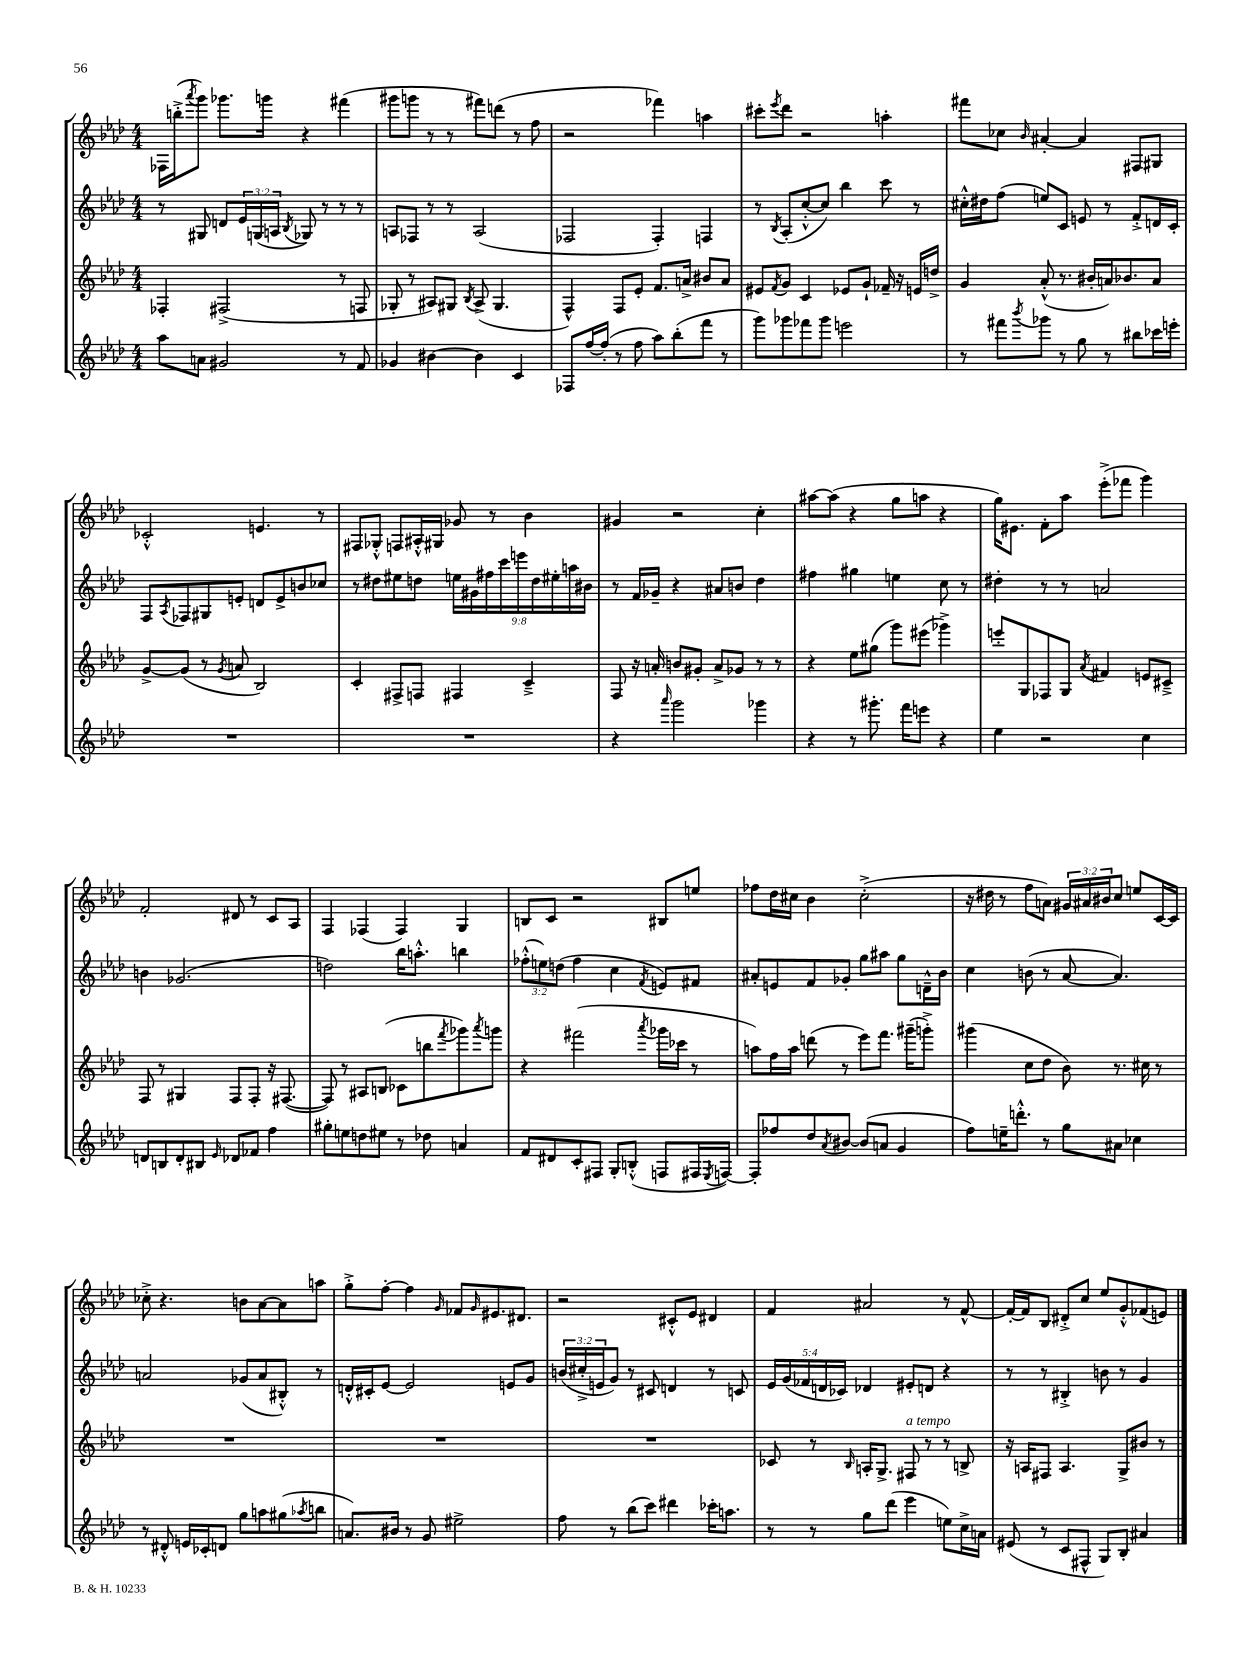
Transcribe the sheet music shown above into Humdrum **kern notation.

**kern	**kern	**kern	**kern
*staff4	*staff3	*staff2	*staff1
*clefG2	*clefG2	*clefG2	*clefG2
*k[b-e-a-d-]	*k[b-e-a-d-]	*k[b-e-a-d-]	*k[b-e-a-d-]
*M4/4	*M4/4	*M4/4	*M4/4
8aa-	4F-'	8r	16F-
.	.	.	(16bb'^
.	.	.	8qaaa-
8a	.	8G#	8ggg)
2g#	(2F#^	8d	8.ggg-
.	.	24e-	.
.	.	(24G	.
.	.	.	16ggg
.	.	24A	.
.	.	8qB-	.
.	.	8G-)	4r
.	.	8r	.
8r	8r	8r	(4fff#
8f	8F	8r	.
=	=	=	=
4g-	8G-'	8A	8ggg#
.	8r	8F-	8ggg
[4b#	8A#)	8r	8r
.	8G#	8r	8r
.	8qB-	.	.
4b#]	(8A#^	(2A	8fff#)
.	4.G#	.	(8ddd
4c	.	.	8r
.	.	.	8ff
=	=	=	=
8F-	4F^^)	2F-	2r
[16ff	.	.	.
(16ff']	.	.	.
8r	8F	.	.
8ff	8e-'	.	.
8aa-)	8.f	4F-')	4fff-)
(8bb-'	.	.	.
.	16a^	.	.
8fff	8b#	4F	4aa
8r	8a	.	.
=	=	=	=
8ggg)	8e#	8r	8ccc#'
.	8qf	8qB-	8qeee-
8ggg-	8g	(8A-'	8ddd-
8fff-	4c	[8cc'^^	2r
8ggg-	.	8cc])	.
2eee	8e-	4bb-	.
.	8g`	.	.
.	16f-~	8ccc	4aa'
.	16r	.	.
.	16e	8r	.
.	16dd^	.	.
=	=	=	=
8r	4g	16cc#'^^	8fff#
.	.	16dd#	.
8fff#	.	(8ff	8cc-
8qbbb-	.	.	16qqb-
8ggg-	(8a-'^^	8ee)	[4a#'
8r	8.r	8c	.
8gg	.	8e	4a#]
.	16b#'	.	.
8r	16a)	8r	.
.	8.b-	.	.
8bb#	.	8f'^	8F#
16ccc-	8a	16d	8G#
16eee'	.	16c'	.
=	=	=	=
1r	[8g^	8F	2c-'^^
.	.	8qA-	.
.	(8g]	8F-	.
.	8r	8G#	.
.	8qg	.	.
.	8a	8e'	.
.	2B-)	8d	4.e
.	.	8e^	.
.	.	8b	.
.	.	8cc-	8r
=	=	=	=
1r	4c'	8r	8F#
.	.	8dd#	8G-'^^
.	8F#^	8ee#	8F
.	8F	8dd	16A#'^^
.	.	.	16G#
.	4F#	18ee	8g-
.	.	18g#	.
.	.	18ff#	.
.	.	.	8r
.	.	18ccc	.
.	.	18eee	.
.	4c~^	.	4b-
.	.	18dd	.
.	.	18ee#'	.
.	.	18aa	.
.	.	18b#	.
=	=	=	=
4r	8F	8r	4g#
.	16r	16f	.
.	16a'	16g-~	.
16qqaaa-	.	.	.
2ggg	8b	4r	2r
.	8g#'	.	.
.	8a^	8a#	.
.	8g-	8b	.
4ggg-	8r	4dd-	4cc'
.	8r	.	.
=	=	=	=
4r	4r	4ff#	[8aa#
.	.	.	(8aa#]
8r	8ee-	4gg#	4r
8.ggg#'	(8gg#	.	.
.	8ggg)	4ee	8gg
16fff	.	.	.
8eee	(8eee#	.	8aa
4r	4ggg-^)	8cc	4r
.	.	8r	.
=	=	=	=
4ee-	8eee'	4dd#'	16gg)
.	.	.	8.e#
.	8G	.	.
2r	8F-	8r	8f'
.	8G	8r	8aa-
.	8qa-	.	.
.	4f#	2a	(8eee-'^
.	.	.	8fff-
4cc	8e	.	4ggg)
.	8c#~^	.	.
=	=	=	=
8d	8F	4b	2f'
8B	8r	.	.
8d'	4G#	(2.g-	.
8B#	.	.	.
16qqe-	.	.	.
8d-	8F	.	8d#
8f-	8F'	.	8r
4ff	16r	.	8c
.	([8.F#	.	.
.	.	.	8A-
=	=	=	=
8gg#'	8F#])	2dd)	4F
8ee	8r	.	.
8dd	8A#	.	(4F-
8ee#	(8B	.	.
8r	8c-	16bb-	4F-)
.	.	8.aa'^^	.
8dd-	8bb	.	.
.	8qfff	.	.
4a	8ggg-)	4bb	4G
.	8qaaa-	.	.
.	8ggg	.	.
=	=	=	=
8f	4r	(12ff-'^^	8B
.	.	12ee)	.
8d#	.	.	8c
.	.	(12dd	.
8c'	(2fff#	4ff-	2r
8F#	.	.	.
8G'	.	4cc	.
(8B'^^	.	.	.
.	8qaaa-	8qf	.
8F	16ggg-	8e)	8B#
.	16ccc-	.	.
16F#	8r	8f#	8ee
8qE-	.	.	.
[16F)	.	.	.
=	=	=	=
8F']	8aa)	8a#'	8ff-
8ff-	16ff	8e	16dd-
.	16aa	.	16cc#
8dd-	(8ddd	8f	4b-
8qa-	.	.	.
[8b#	8r	8g-'	.
(8b#]	8eee-)	8gg	(2cc#'^
8a	8.fff	8aa#	.
4g	.	8gg	.
.	(16ggg#~	.	.
.	8ggg'^)	16d~^^	.
.	.	16b-	.
=	=	=	=
8ff)	(4ggg#	4cc	16r
.	.	.	16dd#
16ee~	.	.	8r
8.ddd'^^	.	.	.
.	8cc	(8b	8ff
8r	8dd-	8r	8a)
8gg	8b-)	[8a-	24g#
.	.	.	24a#
.	.	.	24b#
8a#	8.r	4.a-])	8cc
4cc-	.	.	8ee
.	16cc#	.	.
.	8r	.	[16c
.	.	.	16c]
=	=	=	=
8r	1r	2a	8cc-'^
8d#'^^	.	.	4.r
16e	.	.	.
16c-'	.	.	.
8d	.	.	.
8gg	.	(8g-	8b
8aa	.	8a	[8a-
(8gg#	.	8B#'^^)	8a-]
8qaa-	.	.	.
8bb	.	8r	8aa
=	=	=	=
8.a)	1r	16d'^^	8gg'^
.	.	16c#'	.
.	.	[8e-	[8ff'
16b#	.	.	.
8r	.	2e-]	4ff]
8g	.	.	.
.	.	.	16qqg
2ee#^	.	.	8f-
.	.	.	16qqg
.	.	.	8.e#
.	.	8e	.
.	.	.	8.d#
.	.	8g	.
=	=	=	=
8ff	1r	(24b	2r
.	.	24cc#'^	.
.	.	24e	.
8r	.	8g)	.
(8bb-	.	8r	.
8ccc)	.	8c#	.
4ddd#	.	4d	8c#'^^
.	.	.	8e-
16ccc-'	.	8r	4d#
8.aa	.	.	.
.	.	8c	.
=	=	=	=
8r	8c-	20e-	4f
.	.	(20g	.
.	.	20f-	.
8r	8r	.	.
.	.	20d	.
.	.	20c-)	.
.	16qqB-	.	.
8gg	16A'	4d-	2a#
.	8.G^	.	.
(8ddd-	.	.	.
4eee-	8F#	8e#'	.
.	8r	8d	.
8ee)	8r	4r	8r
16cc^	8B^	.	[8f^^
16a	.	.	.
=	=	=	=
(8e#	16r	8r	16f'_
.	16A	.	16f]
8r	8F#	8r	8B-
8c	4.A	4B#'^	8d#'^
8F#^^	.	.	8cc
8G)	.	8b	8ee-
8B-'	8G^	8r	8g'^^
4a#	8b#	4g	(8f-
.	8r	.	8e)
==	==	==	==
*-	*-	*-	*-
